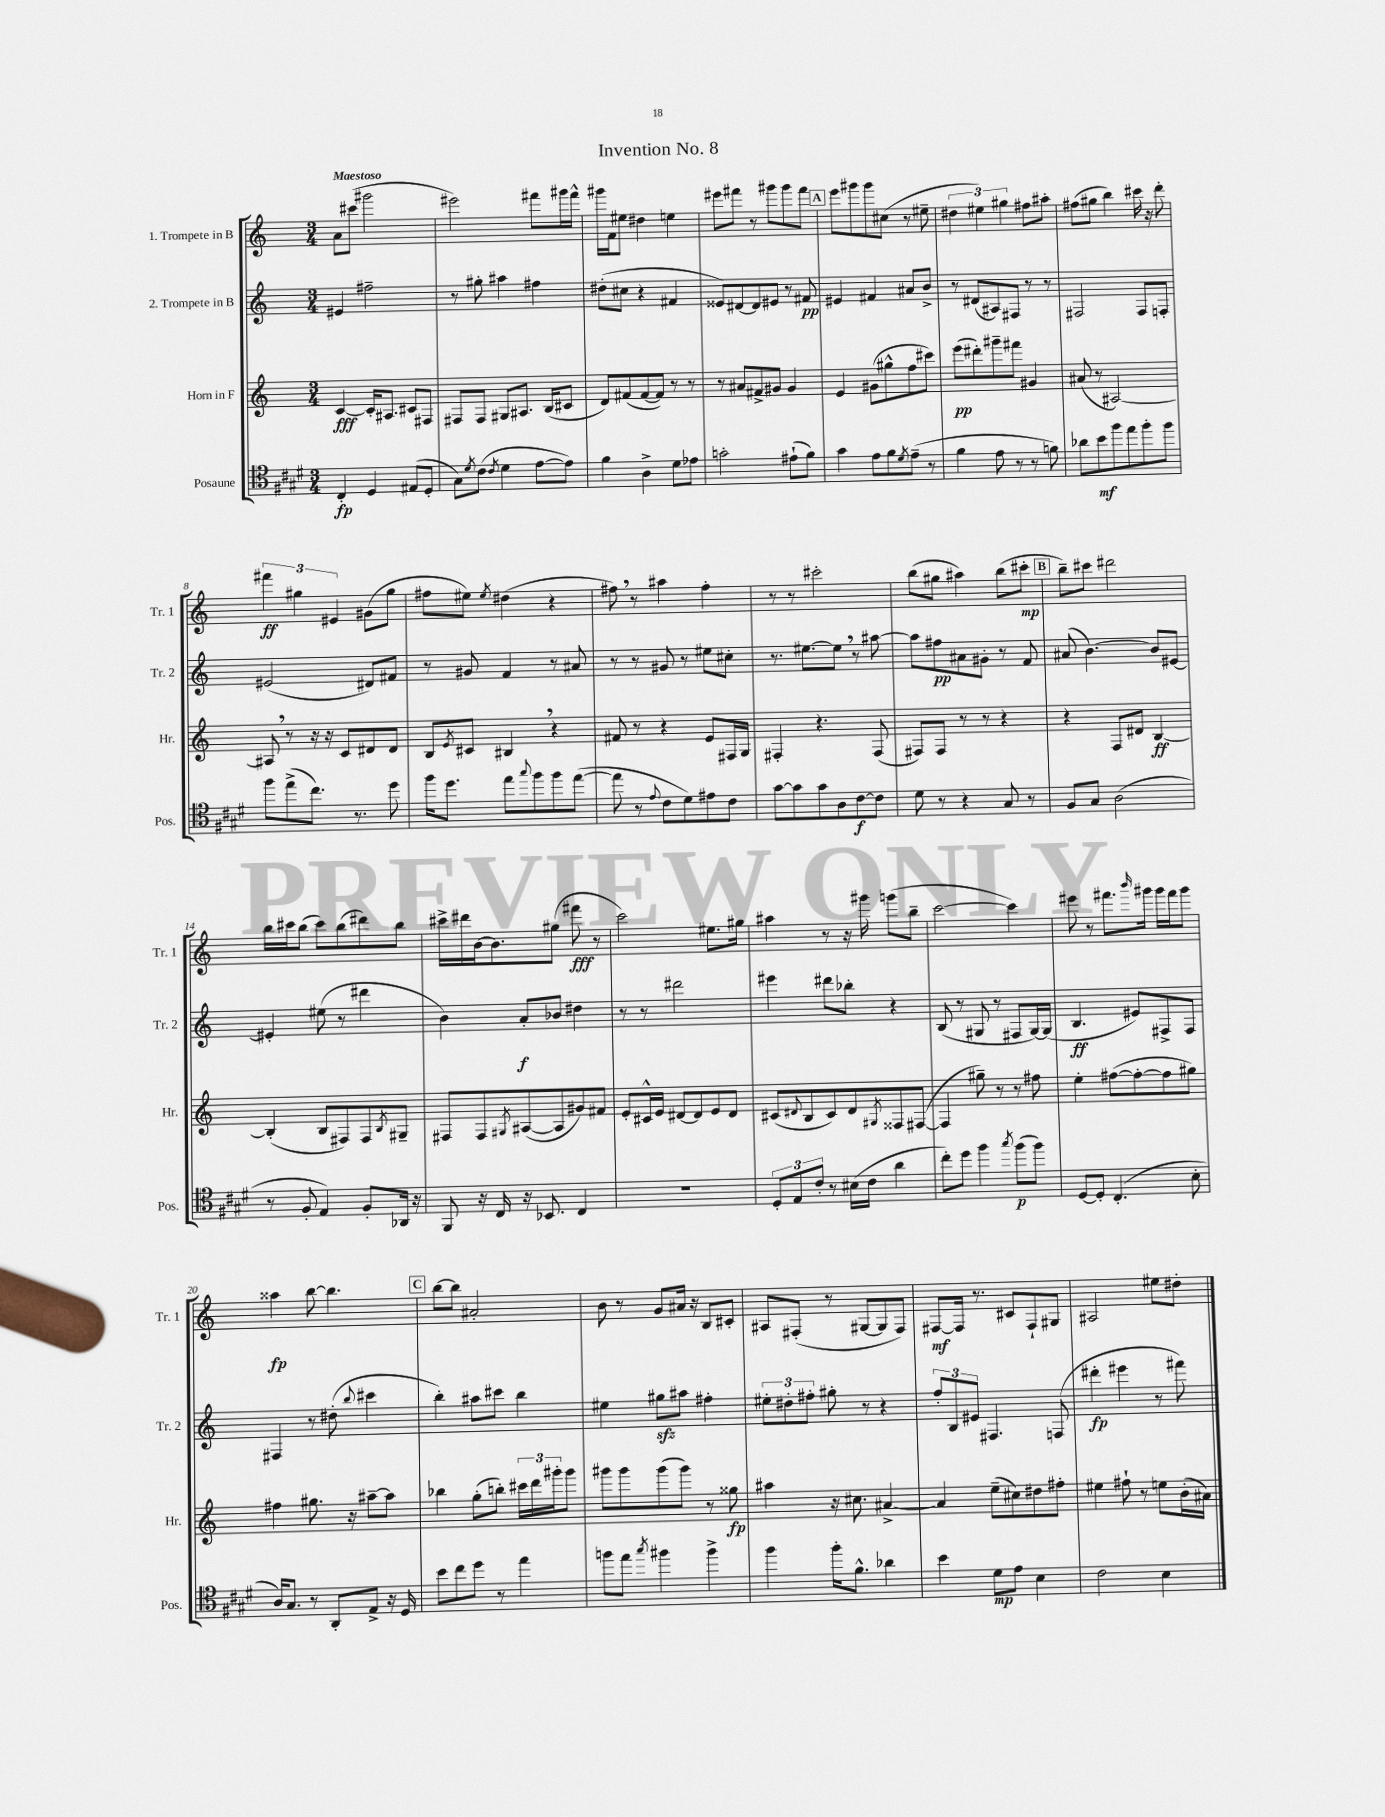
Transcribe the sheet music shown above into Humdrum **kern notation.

**kern	**dynam	**kern	**dynam	**kern	**dynam	**kern	**dynam
*part4	*part4	*part3	*part3	*part2	*part2	*part1	*part1
*staff4	*staff4	*staff3	*staff3	*staff2	*staff2	*staff1	*staff1
*I"Posaune	*	*I"Horn in F	*	*I"2. Trompete in B	*	*I"1. Trompete in B	*
*I'Pos.	*	*I'Hr.	*	*I'Tr. 2	*	*I'Tr. 1	*
*clefC4	*	*clefG2	*	*clefG2	*	*clefG2	*
*k[f#c#g#d#]	*	*k[]	*	*k[]	*	*k[]	*
*M3/4	*	*M3/4	*	*M3/4	*	*M3/4	*
=1	=1	=1	=1	=1	=1	=1	=1
!	!	!	!	!	!	!LO:TX:a:B:t=Maestoso	!
4C#'/	fp	[4c/	fff	4e#X/	.	8a\L	.
.	.	.	.	.	.	(8ccc#X\J	.
4D#/	.	16c'/KL]	.	2ff#X~\	.	2ggg#X\	.
.	.	8.A#X/J	.	.	.	.	.
(8E#X/L	.	8c#X/L	.	.	.	.	.
8D#'/J	.	8F#X/J	.	.	.	.	.
=2	=2	=2	=2	=2	=2	=2	=2
8G#\L)	.	8F#X/L	.	8r	.	2eee#X\)	.
8qd#/	.	.	.	.	.	.	.
(8c#\J	.	8F#/J	.	8gg#X'\	.	.	.
8qc#/	.	.	.	.	.	.	.
4d#\	.	8G#X/L	.	4aa#X\	.	.	.
.	.	8.A#X/J	.	.	.	.	.
[8e\L	.	.	.	4ff#X\	.	8fff#X\L	.
.	.	(16B/KL	.	.	.	.	.
8e\J])	.	8c#X/J	.	.	.	16ggg#X\L	.
.	.	.	.	.	.	16fff#^^\JJ	.
=3	=3	=3	=3	=3	=3	=3	=3
4f#\	.	8d/L)	.	(8dd#X'\L	.	16ggg#X\LL	.
.	.	.	.	.	.	16f\J	.
.	.	(8f#X/	.	8cc#X\J	.	8ee#X\J	.
4A^\	.	[8f#/	.	4r	.	4dd#X\	.
.	.	8f#/J])	.	.	.	.	.
8d#\L	.	8r	.	4f#X/	.	4een\	.
8e-X\J	.	8r	.	.	.	.	.
=4	=4	=4	=4	=4	=4	=4	=4
2gn'\	.	8r	.	8e##X/L)	.	8eee#X\L	.
.	.	8a#X/L	.	[8d#X/	.	8fff#X\J	.
.	.	8f#X^/	.	8d#/]	.	8r	.
.	.	8g#X/J	.	8e#X/J	.	8ggg#X\L	.
(8e#X`\L	.	4g#/	.	8r	.	8ggg#\	.
8f#\J)	.	.	.	8f#X/	pp	8fff#\J	.
!!LO:REH:place=s1:t=A
=5	=5	=5	=5	=5	=5	=5	=5
4g#\	.	4e/	.	4e#X/	.	8eee\L	.
.	.	.	.	.	.	8ggg#X\	.
8e\L	.	(8g#X\L	.	4f#X/	.	8ggg#\	.
8f#\	.	8gg#X^^\	.	.	.	(8cc#X\J	.
8qd#/	.	.	.	.	.	.	.
(8e~\J	.	8ff\	.	8a#X/L	.	8r	.
8r	.	8ccc#X\J)	.	8b^/J	.	8ee#X~\	.
=6	=6	=6	=6	=6	=6	=6	=6
4f#\	.	(8eee\L	pp	8r	.	6dd#X\	.
.	.	8ddd#X'\)	.	(8d#X/L	.	.	.
.	.	.	.	.	.	6ee#X\)	.
8e\	.	8ggg#X~\	.	8A#X/)	.	.	.
.	.	.	.	.	.	6gg#X\	.
8r	.	8fff#X\J	.	8F#X/J	.	.	.
8r	.	4g#X/	.	8r	.	8ff#X\L	.
8fn\)	.	.	.	8r	.	8aa#X'\J	.
=7	=7	=7	=7	=7	=7	=7	=7
8a-X\L	.	(8a#X/	.	2F#X/	.	(8ff#X\L	.
8b\	mf	8r	.	.	.	8gg#X\J	.
8ff#\	.	[2A#X/)	.	.	.	4bb\)	.
8ee\	.	.	.	.	.	.	.
8ff#'\	.	.	.	8F#/L	.	16ccc#X\	.
.	.	.	.	.	.	16r	.
8ff#\J	.	.	.	8Fn'/J	.	8ddd'\	.
!!LO:LB:g=z
=8	=8	=8	=8	=8	=8	=8	=8
8ff#\L	.	8A#X,/]	.	(2e#X/	.	6fff#X\	ff
(8ee^\	.	8r	.	.	.	.	.
.	.	.	.	.	.	6gg#X\	.
8.cc#\J)	.	16r	.	.	.	.	.
.	.	16r	.	.	.	.	.
.	.	.	.	.	.	6e#X/	.
.	.	8c/L	.	.	.	.	.
8.r	.	.	.	.	.	.	.
.	.	8d#X/	.	8d#X/L)	.	(8g#X\L	.
8dd#\	.	8d#/J	.	8f#X/J	.	8gg#\J	.
=9	=9	=9	=9	=9	=9	=9	=9
16ff#\KL	.	8B/L	.	8r	.	8ff#X\L	.
8.dd#\J	.	.	.	.	.	.	.
.	.	8qe/	.	.	.	.	.
.	.	8c#X/J	.	8g#X/	.	8ee#X\J)	.
.	.	.	.	.	.	8qee#/	.
8ee\L	.	4B#X,/	.	4f/	.	(4dd#X\	.
8qqgg#/	.	.	.	.	.	.	.
8ff#\	.	.	.	.	.	.	.
8ff#\	.	4r	.	8r	.	4r	.
([8ee\J	.	.	.	8a#X/	.	.	.
=10	=10	=10	=10	=10	=10	=10	=10
8ee\]	.	8f#X/	.	8r	.	8ff#X,\)	.
8r	.	8r	.	8r	.	8r	.
8qqe/	.	.	.	.	.	.	.
8c#\L	.	4r	.	8g#X/	.	4aa#X\	.
8d#\)	.	.	.	8r	.	.	.
8e#X\	.	8e/L	.	8ee#X\L	.	4ff#'\	.
8c#\J	.	16F#X/L	.	8cc#X'\J	.	.	.
.	.	16G/JJ	.	.	.	.	.
=11	=11	=11	=11	=11	=11	=11	=11
[8g#\L	.	4F#X'/	.	8.r	.	8r	.
8g#\]	.	.	.	.	.	8r	.
.	.	.	.	[8.ee#X\L	.	.	.
8g#\	.	4.r	.	.	.	2ccc#X'\	.
8A\	.	.	.	8ee#,\J]	.	.	.
[8c#\	f	.	.	8r	.	.	.
8c#\J]	.	(8F#/	.	[8aa#X\	.	.	.
=12	=12	=12	=12	=12	=12	=12	=12
8d#\	.	8F#X/L)	.	8aa#\L]	.	(8bb\L	.
8r	.	8F#/J	.	8ff#X\	pp	8gg#X\J	.
4r	.	8r	.	8a#X\	.	4aa#X\)	.
.	.	8r	.	8g#X'\J	.	.	.
8G#/	.	4r	.	8r	.	(8bb\L	.
8r	.	.	.	8f/	.	8ccc#X'\J	mp
!!LO:REH:place=s1:t=B
=13	=13	=13	=13	=13	=13	=13	=13
8F#/L	.	4r	.	(8a#X/	.	8bb~\L)	.
8G#/J	.	.	.	[4.b\)	.	8ccc#X\J	.
(2A\	.	8F/L	.	.	.	2ddd#X\	.
.	.	8d#X/J	.	.	.	.	.
.	.	[4B/	ff	8b/L]	.	.	.
.	.	.	.	[8e#X/J	.	.	.
!!LO:LB:g=z
=14	=14	=14	=14	=14	=14	=14	=14
8r	.	(4B'/]	.	4e#X'/]	.	16bb\LL	.
.	.	.	.	.	.	16ccc#X\J	.
8F#'/	.	.	.	.	.	(8bb\J	.
4E/)	.	8B/L	.	(8ee#X\	.	8ccc#\L)	.
.	.	8F#X/)	.	8r	.	(8bb\	.
8F#'/L	.	8F#/	.	4ddd#X\	.	8ddd#X\)	.
.	.	8qB/	.	.	.	.	.
16AA-X/Jk	.	8G#X~/J	.	.	.	8bb\J	.
16r	.	.	.	.	.	.	.
=15	=15	=15	=15	=15	=15	=15	=15
8FF#/	.	8F#X/L	.	4b\)	.	16ccc#X^\LL	.
.	.	.	.	.	.	16ddd#X\	.
16r	.	8F#/	.	.	.	[16b\J	.
16C#/	.	.	.	.	.	8.b\]	.
.	.	8qG#X/	.	.	.	.	.
16r	.	([8A#X/	.	8a'/L	f	.	.
8.BB-X/	.	.	.	.	.	.	.
.	.	8A#/]	.	8b-X/J	.	(8gg#X\J	.
4C#/	.	8g#X/)	.	4dd#X\	.	8fff#X\	fff
.	.	8f#X/J	.	.	.	8r	.
=16	=16	=16	=16	=16	=16	=16	=16
2.r	.	8e'/L	.	8r	.	2ccc\)	.
.	.	16c#X^^/L	.	8r	.	.	.
.	.	16e/JJ	.	.	.	.	.
.	.	[8d#X/L	.	2ddd#X\	.	.	.
.	.	8d#/]	.	.	.	.	.
.	.	8e/	.	.	.	8.ee#X\L	.
.	.	8d#/J	.	.	.	.	.
.	.	.	.	.	.	16gg#X\Jk	.
=17	=17	=17	=17	=17	=17	=17	=17
12D#'/L	.	(8c#X/L	.	4eee#X\	.	4aa#X\	.
12E/	.	.	.	.	.	.	.
.	.	8qqd#X/	.	.	.	.	.
.	.	8B/	.	.	.	.	.
12c#'/J	.	.	.	.	.	.	.
8r	.	8c#/)	.	8ddd#X\L	.	8r	.
(16B#X\LL	.	8d#/	.	8bb-X'\J	.	16r	.
16c#\JJ	.	.	.	.	.	16ggg#X\	.
.	.	8qG#X/	.	.	.	.	.
4a\	.	8F##X/	.	4r	.	(8gggn\L	.
.	.	([8F#X/J	.	.	.	8bb~\J	.
=18	=18	=18	=18	=18	=18	=18	=18
8cc#'\L)	.	4F#/]	.	(8B/	.	[2ccc\	.
8dd#\J	.	.	.	8r	.	.	.
4ff#\	.	8gg#X~\)	.	8G#X/	.	.	.
.	.	8r	.	8r	.	.	.
8qgg#/	.	.	.	.	.	.	.
(8ff#\L	p	8r	.	8F#X/L	.	4ccc\])	.
8ff#\J)	.	8ff#X\	.	[16G#/L)	.	.	.
.	.	.	.	(16G#/JJ]	.	.	.
=19	=19	=19	=19	=19	=19	=19	=19
[8D#/L	.	4ee'\	.	4.B/	ff	8eee#X\	.
8D#'/J]	.	.	.	.	.	8r	.
(4.C#'/	.	([8ff#X\L	.	.	.	8.fff#X\L	.
.	.	8ff#'\_	.	8e#X/L)	.	.	.
.	.	.	.	.	.	16qqbbb/	.
.	.	.	.	.	.	16ggg#X\Jk	.
.	.	8ff#\]	.	8F#X^/	.	16ggg#\LL	.
.	.	.	.	.	.	16fff#\J	.
8B'\	.	8gg#X\J)	.	8F#/J	.	8ggg#\J	.
!!LO:LB:g=z
=20	=20	=20	=20	=20	=20	=20	=20
16A/KL)	.	4ff#X\	.	4F#X/	.	4aa##X\	fp
8.G#/J	.	.	.	.	.	.	.
8r	.	8.gg#X\	.	8r	.	[8bb\	.
8AA'/L	.	.	.	(8dd#X'\	.	4.bb\]	.
.	.	16r	.	.	.	.	.
.	.	.	.	8qqbb/	.	.	.
8E^/J	.	[8aa#X~\L	.	4ccc#X\	.	.	.
16r	.	8aa#\J]	.	.	.	.	.
16D#/	.	.	.	.	.	.	.
!!LO:REH:place=s1:t=C
=21	=21	=21	=21	=21	=21	=21	=21
8b\L	.	4bb-X\	.	4bb'\)	.	[8bb\L	.
8cc#\	.	.	.	.	.	8bb\J]	.
8dd#\J	.	(8gg'\L	.	8aa#X\L	.	2a#X'/	.
8r	.	8bbn'\J)	.	8ccc#X\J	.	.	.
4ee\	.	24ccc#X\LL	.	4bb\	.	.	.
.	.	24ddd\	.	.	.	.	.
.	.	24ggg#X'\J	.	.	.	.	.
.	.	8ggg#\J	.	.	.	.	.
=22	=22	=22	=22	=22	=22	=22	=22
8ffn\L	.	8ggg#X\L	.	4ee#X\	.	8b\	.
8ee\J	.	8ggg#\	.	.	.	8r	.
8qgg#/	.	.	.	.	.	.	.
4ff#X\	.	(8ggg#\	.	8gg#Xzz\L	.	8g/L	.
.	.	8ggg#\J)	.	8aa#X\J	.	16a#X/Jk	.
.	.	.	.	.	.	16r	.
4ff#^\	.	8r	.	4ff#X'\	.	8B/L	.
.	.	8gg##X\	fp	.	.	8c#X'/J	.
=23	=23	=23	=23	=23	=23	=23	=23
4ff#\	.	4aa#X\	.	12ee#X'\L	.	8A#X/L	.
.	.	.	.	12dd#X'\	.	.	.
.	.	.	.	.	.	(8F#X'/J	.
.	.	.	.	12ff#X'\J	.	.	.
16ff#'\KL	.	16r	.	8gg#X'\	.	8r	.
8.f#^^\J	.	8.cc#X\	.	.	.	.	.
.	.	.	.	8r	.	[8G#X/L	.
4a-X\	.	[4a#X^/	.	4r	.	8G#/]	.
.	.	.	.	.	.	8F#/J)	.
=24	=24	=24	=24	=24	=24	=24	=24
4b\	.	4a#/]	.	12ff'/L	.	[8F#X/L	mf
.	.	.	.	12B/	.	.	.
.	.	.	.	.	.	16F#/Jk]	.
.	.	.	.	12e#X/J	.	.	.
.	.	.	.	.	.	8.r	.
8d#\L	mp	(8ee~\L	.	4.F#X/	.	.	.
8e\J	.	8cc#X\)	.	.	.	8c#X/L	.
4B\	.	8dd#X\	.	.	.	8F#`/	.
.	.	8ff#X'\J	.	(8Fn/	.	8G#X/J	.
=25	=25	=25	=25	=25	=25	=25	=25
2c#\	.	4ee#X\	.	4ddd#X'\	fp	2A#X/	.
.	.	8ff#X`\	.	4eee#X\	.	.	.
.	.	8r	.	.	.	.	.
4B\	.	8een\L	.	8r	.	8ee#X\L	.
.	.	(16b'\L	.	8fff#X\)	.	8dd#X'\J	.
.	.	16a#X\JJ)	.	.	.	.	.
==	==	==	==	==	==	==	==
*-	*-	*-	*-	*-	*-	*-	*-
